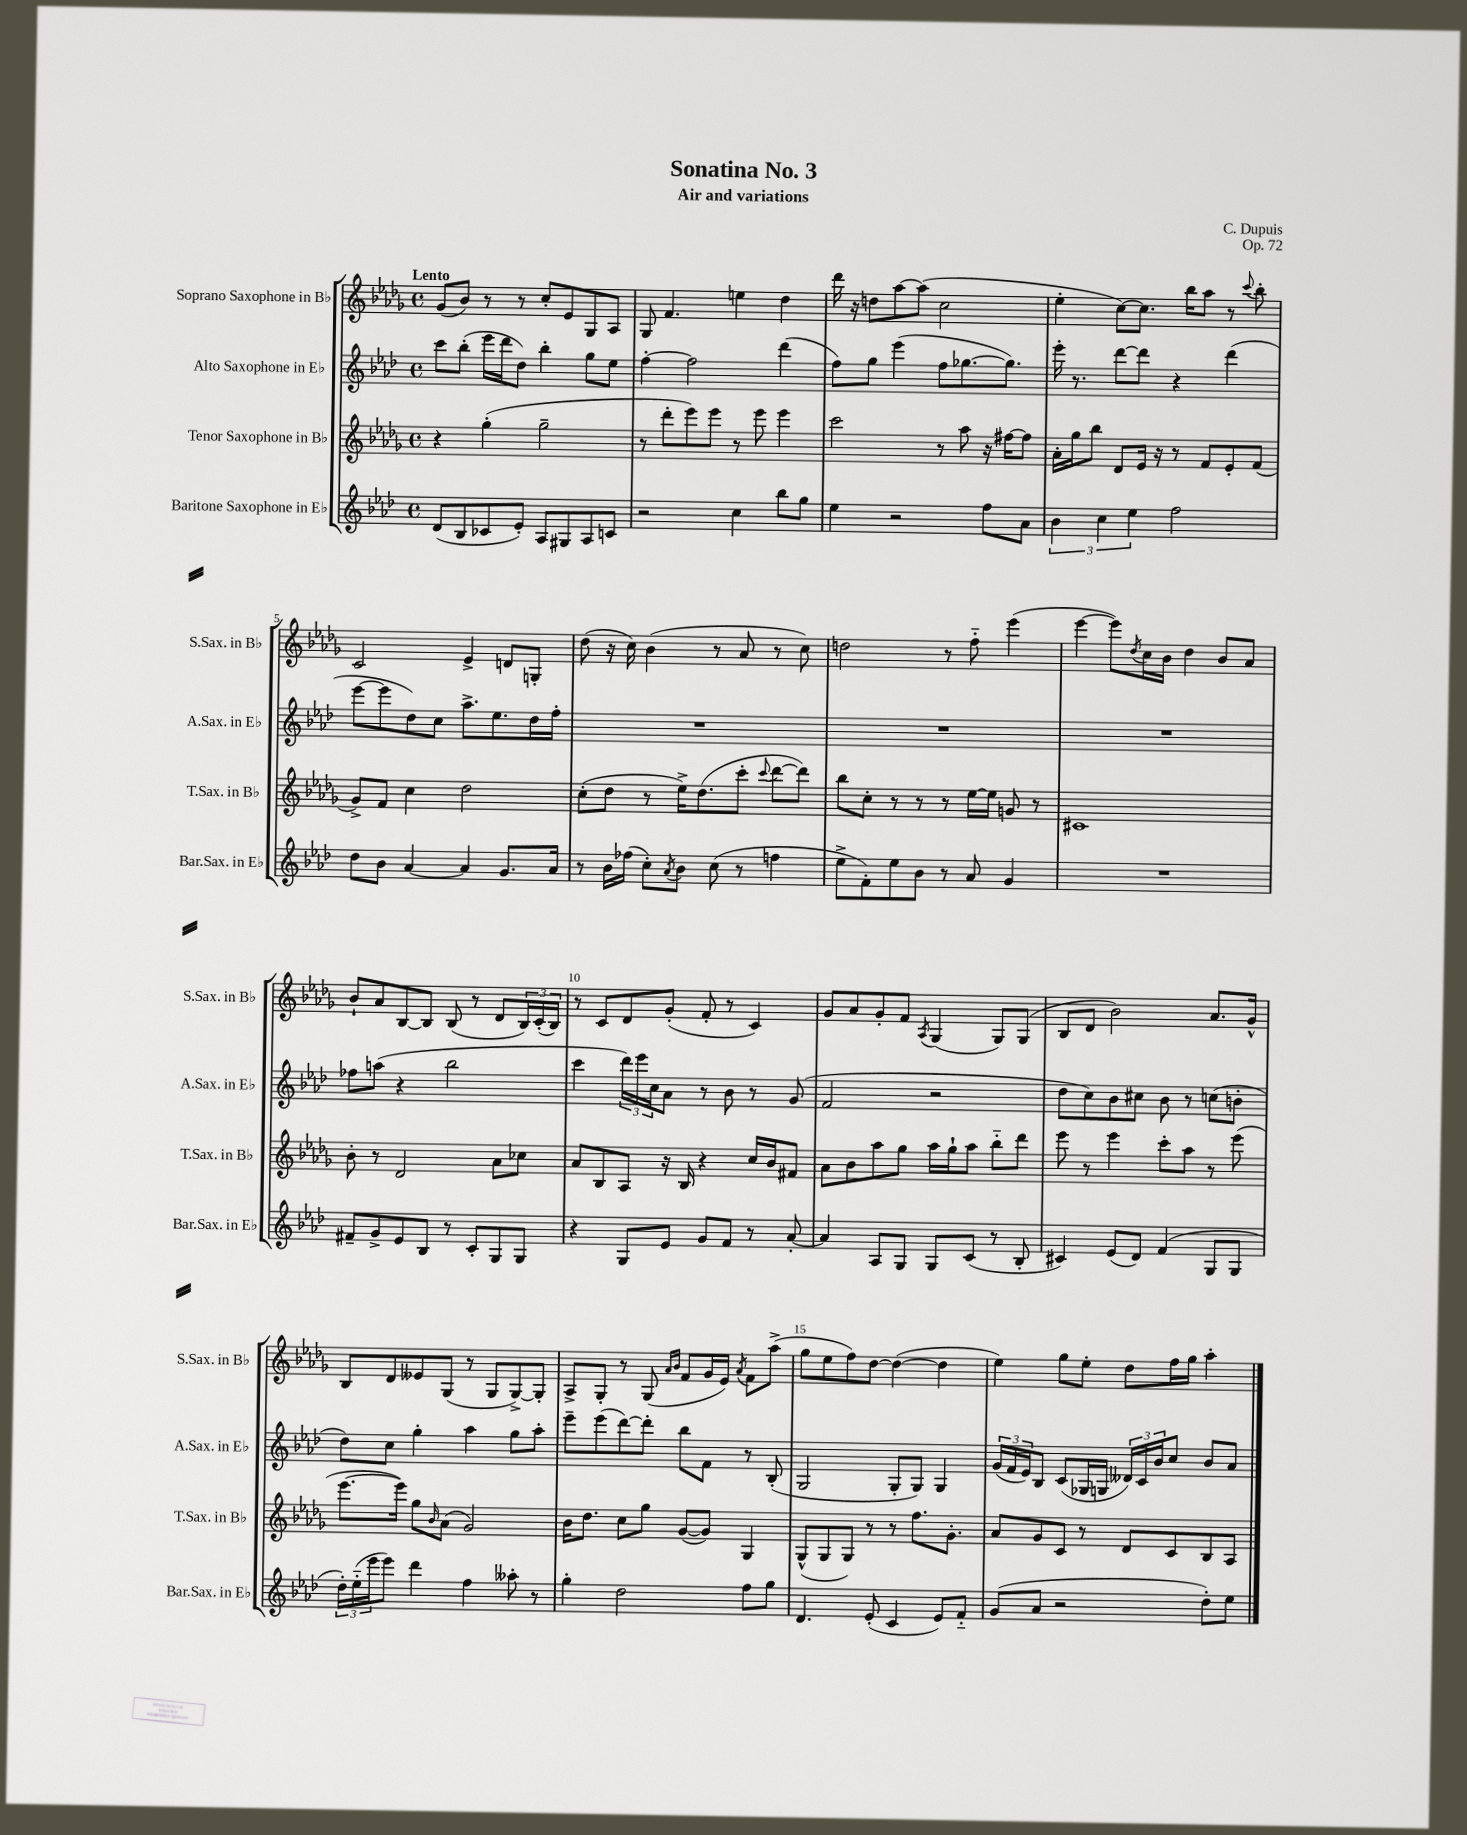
\header { title = "Sonatina No. 3" composer = "C. Dupuis" subtitle = "Air and variations" opus = "Op. 72" }
<<
\new StaffGroup <<
\new Staff = "s0" \with { instrumentName = "Soprano Saxophone in Bb" shortInstrumentName = "S.Sax. in Bb" } {
    \clef treble \key des \major \defaultTimeSignature \time 4/4 \tempo "Lento"
    ges'8( bes'8) r8 r8 c''8-. ees'8 ges8 aes8 |
    ges8 f'4. e''4 des''4 |
    des'''16 r16 d''8 aes''8~ aes''8( c''2 |
    ees''4-. c''8~) c''8. bes''16 aes''8 r8 \appoggiatura { c'''8 } bes''8-. |
    c'2 ees'4-> d'8 g8-. |
    des''8( r16 c''16) bes'4( r8 aes'8 r8 c''8) |
    d''2 r8 f''8-_ ees'''4( |
    ees'''4~ ees'''8) \acciaccatura { des''8 } c''16 bes'16 des''4 bes'8 aes'8 |
    bes'8-! aes'8 bes8~ bes8 bes8( r8 des'8 \tuplet 3/2 { bes16) c'16-.( bes16) } |
    r8 c'8 des'8 ges'8-.( f'8-. r8 c'4) |
    ges'8 aes'8 ges'8-. f'8 \acciaccatura { aes8 } ges4( ges8) ges8( |
    bes8 des'8 bes'2) aes'8. ges'16-^ |
    bes8 des'8 eeses'8 ges8( r8 ges8 ges8~->) ges8-. |
    aes8-> ges8-. r8 ges8( \grace { aes'16 bes'16 } f'8 ges'16 ees'16) \acciaccatura { aes'8 } f'8 aes''8->( |
    ges''8 ees''8 f''8) des''8~ des''4~( des''4 |
    ees''4) ges''8 ees''8-. des''8 f''16 ges''16 aes''4-. \bar "|." |
}
\new Staff = "s1" \with { instrumentName = "Alto Saxophone in Eb" shortInstrumentName = "A.Sax. in Eb" } {
    \clef treble \key aes \major \defaultTimeSignature \time 4/4
    c'''8 bes''8-.( ees'''16 des'''16 des''8) bes''4-. g''8 ees''8 |
    f''4~-. f''2 des'''4( |
    f''8) g''8 ees'''4( f''8 ges''8.~ ges''8.) |
    ees'''16-. r8. des'''8~ des'''8 r4 des'''4( |
    ees'''8~ ees'''8 des''8) c''8 aes''8.-> ees''8. des''16 f''16-. |
    R1 |
    R1 |
    R1 |
    fes''8 a''8( r4 bes''2 |
    c'''4 \tuplet 3/2 { des'''16) ees'''16 c''16 } aes'8 r8 bes'8 r8 g'8( |
    f'2 r2 |
    des''8 c''8) bes'8 cis''8 bes'8 r8 c''8( b'8-. |
    des''8) c''8 g''4-. aes''4 g''8 aes''8-. |
    ees'''8-- ees'''8( des'''8~) des'''8-. bes''8 f'8 r8 bes8-.( |
    g2 g8-. g8) g4 |
    \tuplet 3/2 { g'16( f'16 ees'16) } bes8 c'8( ges16 g16 \tuplet 3/2 { deses'16) c'16 bes'16 } c''8 bes'8 aes'8 \bar "|." |
}
\new Staff = "s2" \with { instrumentName = "Tenor Saxophone in Bb" shortInstrumentName = "T.Sax. in Bb" } {
    \clef treble \key des \major \defaultTimeSignature \time 4/4
    r4 ges''4-.( ges''2-- |
    r8 des'''8-. ees'''8) ees'''8 r8 ees'''8 ees'''4 |
    c'''2 r8 aes''8 r16 fis''16~ fis''8 |
    aes'16-. ges''16 bes''8 des'8 ees'16 r16 r8 f'8 ees'8-. f'8( |
    ges'8->) f'8 c''4 des''2 |
    c''8-.( des''8 r8 ees''16->) des''8.( c'''8-. \appoggiatura { c'''8 } des'''8~ des'''8) |
    bes''8 c''8-. r8 r8 r8 ees''16~ ees''16 g'8 r8 |
    cis'1 |
    bes'8-. r8 des'2 aes'8 ces''8 |
    aes'8 bes8 aes8 r16 bes16 r4 c''16 bes'16 fis'8 |
    aes'8 bes'8 aes''8 ges''8 aes''16 ges''16-! aes''8 bes''8-_ des'''8 |
    ees'''8 r8 ees'''4 c'''8-. aes''8 r8 ees'''8( |
    ees'''8.~ ees'''16) ges''8 \grace { bes'16 } aes'8( ges'2) |
    bes'16 des''8. c''8 ges''8 ges'8~( ges'8) ges4 |
    ges8-^( ges8 ges8) r8 r8 f''8. ges'8.-. |
    aes'8 ges'8 c'8 r8 des'8 c'8 bes8 aes8 \bar "|." |
}
\new Staff = "s3" \with { instrumentName = "Baritone Saxophone in Eb" shortInstrumentName = "Bar.Sax. in Eb" } {
    \clef treble \key aes \major \defaultTimeSignature \time 4/4
    des'8( bes8 ces'8 ees'8-.) aes8 gis8 aes8 c'8 |
    r2 c''4 bes''8 g''8 |
    ees''4 r2 f''8 aes'8 |
    \tuplet 3/2 { bes'4 c''4 ees''4 } f''2 |
    des''8 bes'8 aes'4~ aes'4 g'8. aes'16 |
    r8 bes'16 fes''16( c''8-.) \acciaccatura { aes'8 } bes'8 c''8( r8 f''4 |
    ees''8-> f'8-.) ees''8 bes'8 r8 aes'8 g'4 |
    R1 |
    fis'8-- g'8-> ees'8 bes8 r8 c'8-. g8 g8 |
    r4 g8 ees'8 g'8 f'8 r8 aes'8~-. |
    aes'4 aes8 g8 g8 c'8( r8 bes8-. |
    cis'4) ees'8( des'8) f'4( g8 g8 |
    \tuplet 3/2 { des''16-.) ees''16-_( ees'''16 } ees'''8) des'''4 f''4 aeses''8-. r8 |
    g''4-. des''2 f''8 g''8 |
    des'4. ees'8-.( c'4 ees'8) f'8-_ |
    g'8( aes'8 r2 des''8-.) ees''8 \bar "|." |
}
>>
>>
\layout { \context { \Score \override BarNumber.break-visibility = ##(#f #t #t) barNumberVisibility = #(every-nth-bar-number-visible 5) } }
